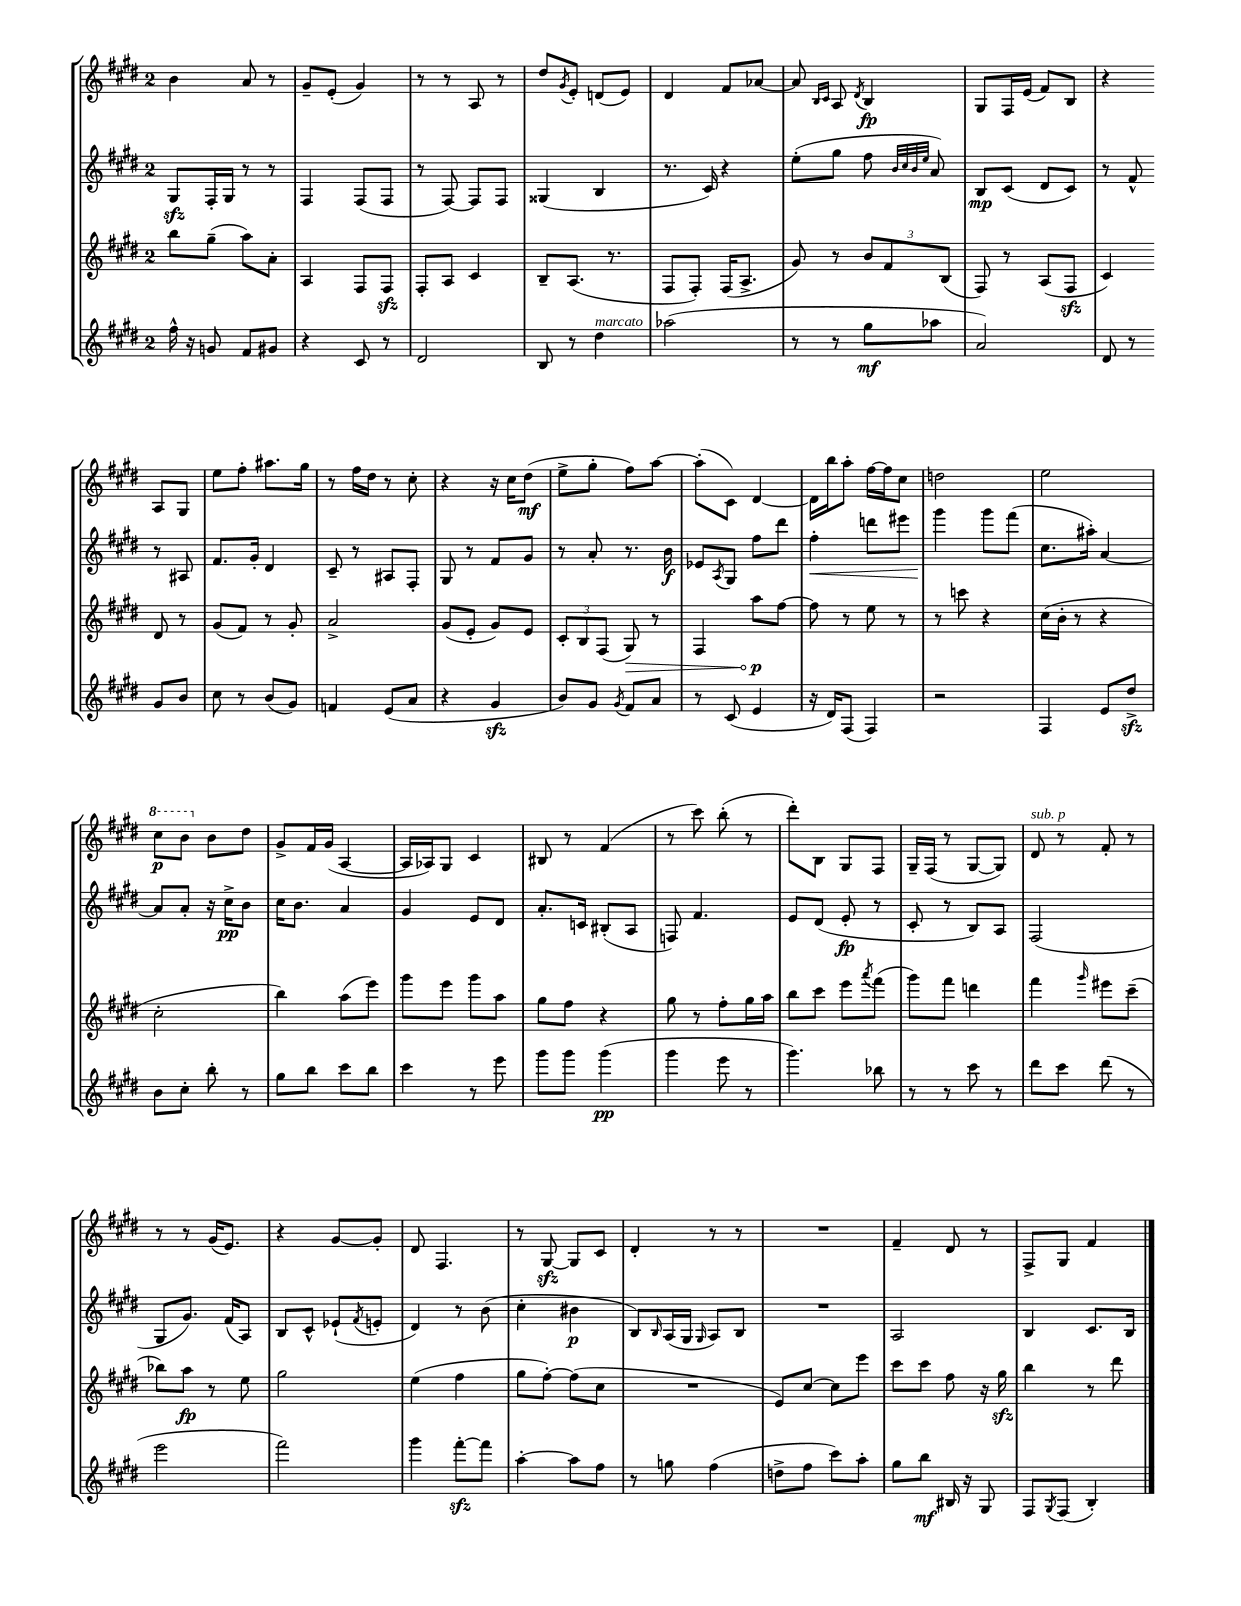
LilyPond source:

<<
\new StaffGroup <<
\new Staff = "s0" {
    \clef treble \key e \major \once \override Staff.TimeSignature.style = #'single-digit \time 2/4
    b'4 a'8 r8 |
    gis'8-- e'8-.( gis'4) |
    r8 r8 a8 r8 |
    dis''8 \acciaccatura { gis'8 } e'8-. d'8( e'8) |
    dis'4 fis'8 aes'8~ |
    aes'8 \grace { b16 cis'16 } a8 \acciaccatura { dis'8 } b4\fp |
    gis8 fis16 e'16( fis'8) b8 |
    r4 a8 gis8 |
    e''8 fis''8-. ais''8. gis''16 |
    r8 fis''16 dis''16 r8 cis''8-. |
    r4 r16 cis''16 dis''8\mf( |
    e''8-> gis''8-. fis''8) a''8~ |
    a''8-.( cis'8) dis'4~ |
    dis'16 b''16 a''8-. fis''16~ fis''16 cis''8 |
    d''2 |
    e''2 |
    \ottava #1 cis'''8\p b''8 \ottava #0 b'8 dis''8 |
    gis'8-> fis'16 gis'16( a4~ |
    a16 aes16) gis8 cis'4 |
    bis8 r8 fis'4( |
    r8 cis'''8) b''8-.( r8 |
    dis'''8-.) b8 gis8 fis8 |
    gis16-- fis16( r8 gis8~ gis8) |
    dis'8^\markup { \italic "sub. p" } r8 fis'8-. r8 |
    r8 r8 gis'16( e'8.) |
    r4 gis'8~ gis'8-. |
    dis'8 fis4. |
    r8 gis8~\sfz gis8 cis'8 |
    dis'4-. r8 r8 |
    R2 |
    fis'4-- dis'8 r8 |
    fis8-> gis8 fis'4 \bar "|." |
}
\new Staff = "s1" {
    \clef treble \key e \major \once \override Staff.TimeSignature.style = #'single-digit \time 2/4
    gis8\sfz fis16-. gis16 r8 r8 |
    fis4 fis8( fis8 |
    r8 fis8~) fis8 fis8 |
    gisis4( b4 |
    r8. cis'16) r4 |
    e''8-.( gis''8 fis''8 \grace { b'32 cis''32 b'32 e''32 } a'8) |
    b8\mp cis'8( dis'8 cis'8) |
    r8 fis'8-^ r8 ais8 |
    fis'8. gis'16-. dis'4 |
    cis'8-- r8 ais8 fis8-. |
    gis8 r8 fis'8 gis'8 |
    r8 a'8-. r8. b'16\f |
    ees'8 \acciaccatura { a8 } gis8 fis''8 dis'''8 |
    fis''4-.\< d'''8 eis'''8 |
    gis'''4\! gis'''8 fis'''8( |
    cis''8. ais''16-.) a'4~ |
    a'8 a'8-. r16 cis''16->\pp b'8 |
    cis''16 b'8. a'4 |
    gis'4 e'8 dis'8 |
    a'8.-. c'16 bis8-.( a8 |
    f8) fis'4. |
    e'8 dis'8( e'8-.\fp r8 |
    cis'8-. r8 b8) a8 |
    fis2( |
    gis8 gis'8.) fis'16( a8) |
    b8 cis'8-^ ees'8-!( \acciaccatura { fis'8 } e'8-. |
    dis'4) r8 b'8( |
    cis''4-. bis'4\p |
    b8) \grace { b16 } a16( gis16 \grace { gis16 } a8) b8 |
    R2 |
    a2 |
    b4 cis'8. b16 \bar "|." |
}
\new Staff = "s2" {
    \clef treble \key e \major \once \override Staff.TimeSignature.style = #'single-digit \time 2/4
    b''8 gis''8--( a''8) a'8-. |
    a4 fis8 fis8\sfz |
    fis8-. a8 cis'4 |
    b8-- a8.( r8. |
    fis8 fis8-.) fis16( a8.-> |
    gis'8) r8 \tuplet 3/2 { b'8 fis'8 b8( } |
    fis8) r8 a8( fis8\sfz |
    cis'4) dis'8 r8 |
    gis'8( fis'8) r8 gis'8-. |
    a'2-> |
    gis'8( e'8-. gis'8) e'8 |
    \tuplet 3/2 { cis'8-. b8 fis8( } \once \override Hairpin.circled-tip = ##t gis8\>) r8 |
    fis4 a''8\p\! fis''8~ |
    fis''8 r8 e''8 r8 |
    r8 c'''8 r4 |
    cis''16( b'16-. r8 r4 |
    cis''2-. |
    b''4) a''8( e'''8) |
    gis'''8 e'''8 gis'''8 a''8 |
    gis''8 fis''8 r4 |
    gis''8 r8 fis''8-. gis''16 a''16 |
    b''8 cis'''8 e'''8 \acciaccatura { a'''8 } fis'''8( |
    gis'''8) fis'''8 d'''4 |
    fis'''4 \grace { gis'''16 } eis'''8 cis'''8--( |
    bes''8) a''8\fp r8 e''8 |
    gis''2 |
    e''4( fis''4 |
    gis''8 fis''8~-.) fis''8( cis''8 |
    R2 |
    e'8) cis''8~ cis''8 e'''8 |
    cis'''8 cis'''8 fis''8 r16 gis''16\sfz |
    b''4 r8 dis'''8 \bar "|." |
}
\new Staff = "s3" {
    \clef treble \key e \major \once \override Staff.TimeSignature.style = #'single-digit \time 2/4
    fis''16-^ r16 g'8 fis'8 gis'8 |
    r4 cis'8 r8 |
    dis'2 |
    b8 r8 dis''4^\markup { \italic "marcato" } |
    aes''2( |
    r8 r8 gis''8\mf aes''8 |
    a'2) |
    dis'8 r8 gis'8 b'8 |
    cis''8 r8 b'8( gis'8) |
    f'4 e'8( a'8 |
    r4 gis'4\sfz |
    b'8) gis'8 \acciaccatura { gis'8 } fis'8 a'8 |
    r8 cis'8( e'4 |
    r16 dis'16) fis8( fis4) |
    r2 |
    fis4 e'8 dis''8->\sfz |
    b'8 cis''8-. b''8-. r8 |
    gis''8 b''8 cis'''8 b''8 |
    cis'''4 r8 e'''8 |
    gis'''8 gis'''8 gis'''4\pp( |
    gis'''4 e'''8 r8 |
    gis'''4.) bes''8 |
    r8 r8 cis'''8 r8 |
    dis'''8 cis'''8 dis'''8( r8 |
    e'''2 |
    fis'''2) |
    gis'''4 fis'''8~-.\sfz fis'''8 |
    a''4~-. a''8 fis''8 |
    r8 g''8 fis''4( |
    d''8-> fis''8 cis'''8) a''8-. |
    gis''8 b''8\mf bis16 r16 gis8 |
    fis8 \acciaccatura { gis8 } fis8( b4-.) \bar "|." |
}
>>
>>
\layout { \context { \Score \remove "Bar_number_engraver" } }
